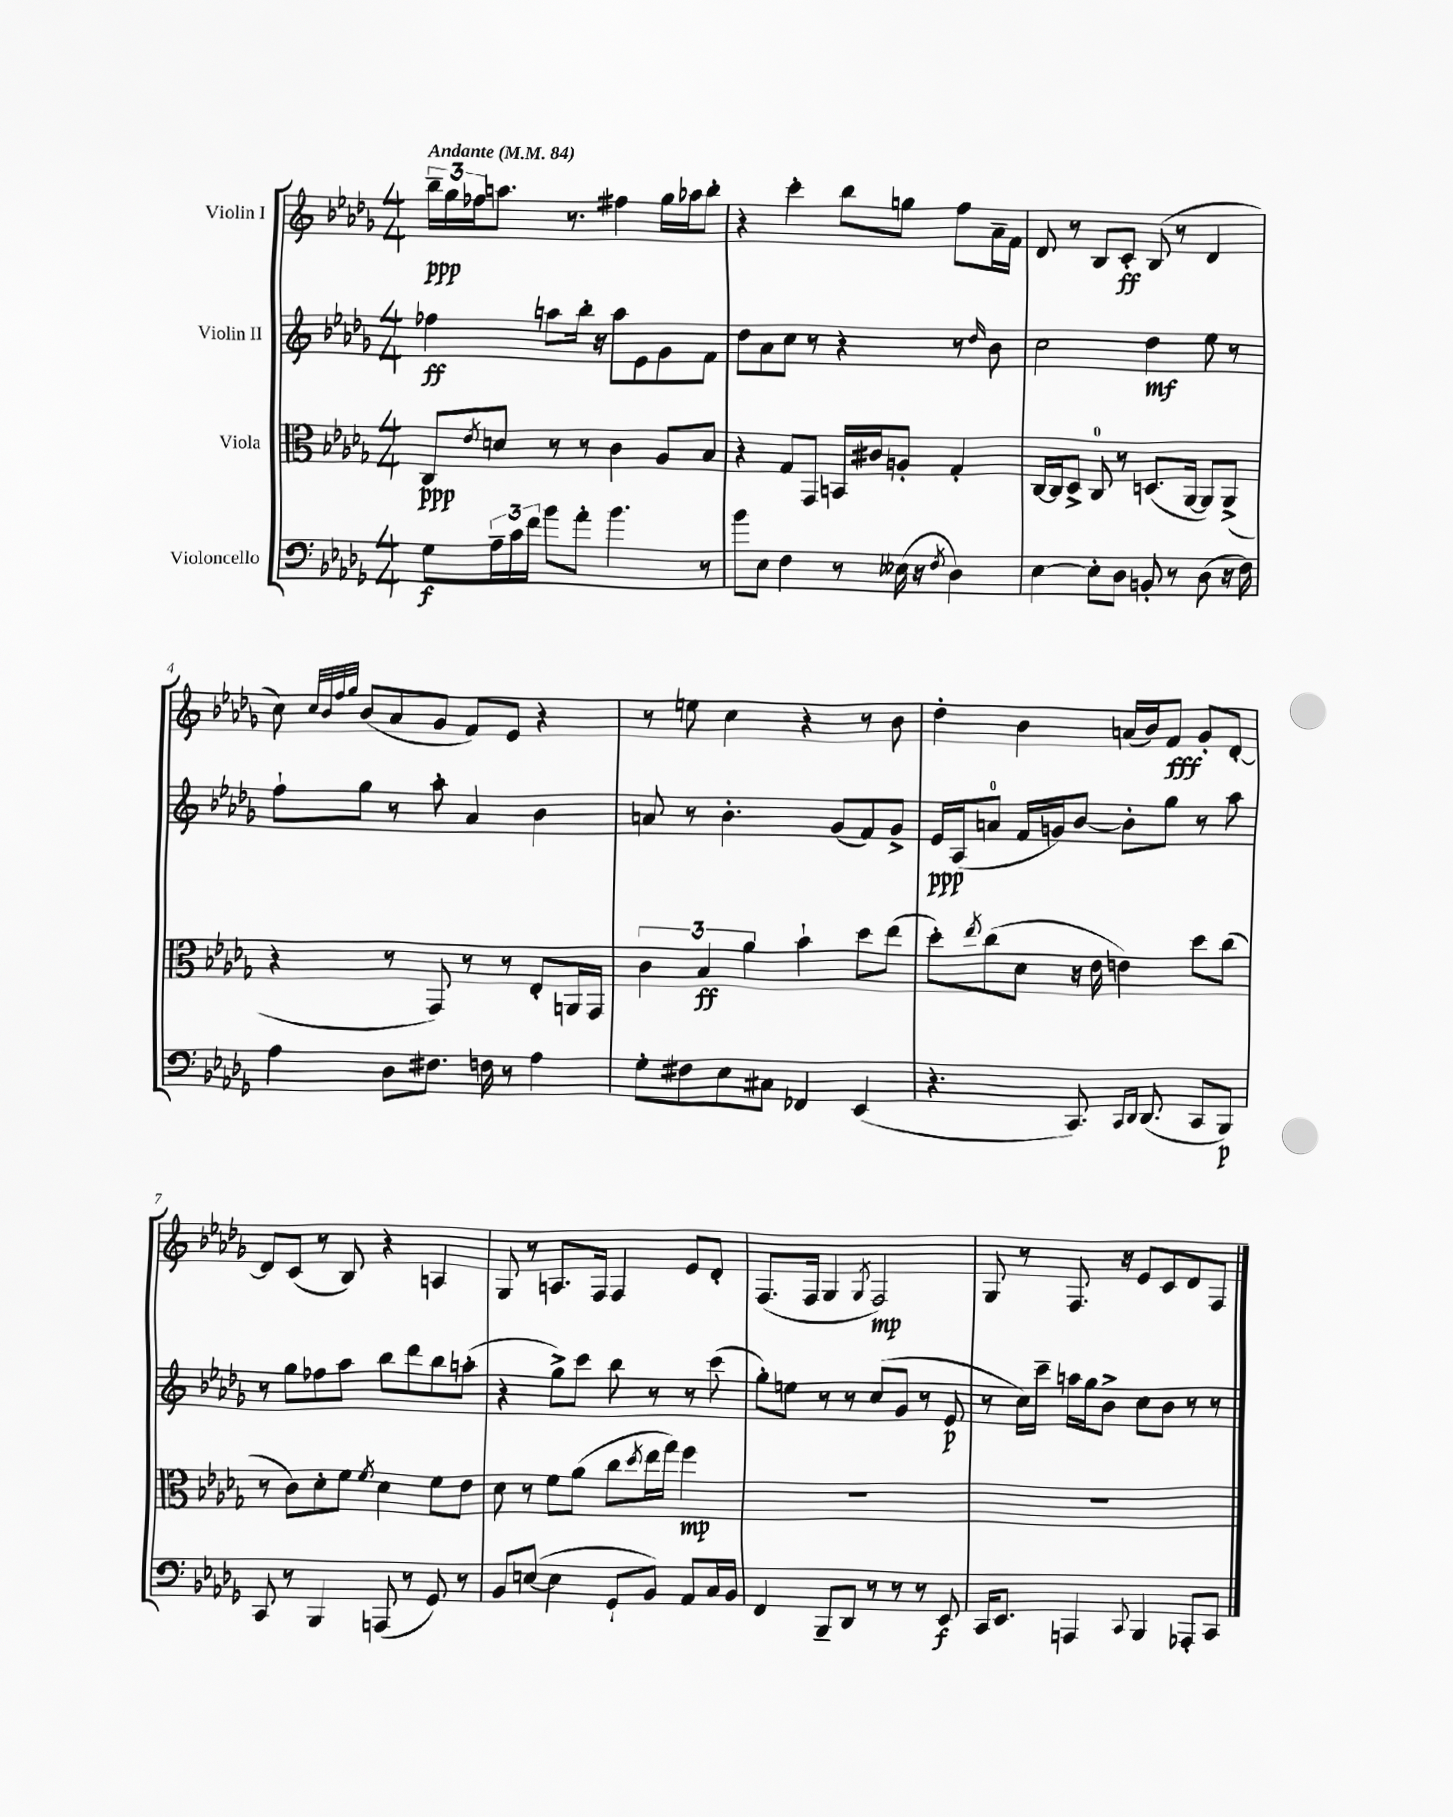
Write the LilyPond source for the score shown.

<<
\new StaffGroup <<
\new Staff = "s0" \with { instrumentName = "Violin I" } {
    \clef treble \key des \major \numericTimeSignature \time 4/4 \tempo "Andante" 4 = 84
    \tuplet 3/2 { bes''16--\ppp ges''16 fes''16 } a''8. r8. fis''4 ges''16 aes''16 bes''8-. |
    r4 c'''4-. bes''8 g''8 f''8 aes'16-- f'16 |
    des'8 r8 bes8 c'8-.\ff bes8( r8 des'4 |
    c''8) \grace { c''32 bes'32 f''32 ges''32 } bes'8( aes'8 ges'8 f'8) ees'8 r4 |
    r8 e''8 c''4 r4 r8 bes'8 |
    des''4-. bes'4 a'16( bes'16) f'8\fff ges'8-. des'8~-. |
    des'8 c'8( r8 bes8) r4 a4 |
    ges8 r8 a8. f16 f4 ees'8 des'8-. |
    f8.( f16 ges4 \acciaccatura { ges8 } f2\mp) |
    ges8 r8 f8. r16 ees'8 c'8 des'8 f8 \bar "|." |
}
\new Staff = "s1" \with { instrumentName = "Violin II" } {
    \clef treble \key des \major \numericTimeSignature \time 4/4
    fes''4\ff a''8 bes''16-. r16 a''8 ees'8 ges'8 f'8 |
    des''8 aes'8 c''8 r8 r4 r8 \grace { des''16 } bes'8 |
    c''2 des''4\mf ees''8 r8 |
    f''8-! ges''8 r8 aes''8-. aes'4 bes'4 |
    a'8 r8 bes'4.-. ges'8( f'8) ges'8-> |
    ees'16\ppp aes16( a'8-0 f'16 g'16) bes'8~ bes'8-. ges''8 r8 aes''8 |
    r8 ges''8 fes''8 aes''8 bes''8 des'''8 bes''8 a''8-.( |
    r4 ges''8->) c'''8 bes''8 r8 r8 c'''8( |
    ges''8-.) e''8 r8 r8 c''8( ges'8 r8 ees'8\p |
    r8 c''16) c'''16-- a''16 ges''16 bes'8-> c''8 bes'8 r8 r8 \bar "|." |
}
\new Staff = "s2" \with { instrumentName = "Viola" } {
    \clef alto \key des \major \numericTimeSignature \time 4/4
    c8\ppp \acciaccatura { ees'8 } d'8 r8 r8 c'4 aes8 bes8 |
    r4 ges8 ges,8 b,16 cis'16 a8-. ges4-. |
    c16~ c16 des8-> c8-0 r8 d8.( aes,16~ aes,8) aes,8->( |
    r4 r8 ges,8) r8 r8 ees8-. a,16 ges,16 |
    \tuplet 3/2 { c'4 bes4\ff aes'4 } bes'4-! des''8 ees''8( |
    des''8-.) \acciaccatura { ees''8 } c''8( des'8 r16 ees'16 e'4) des''8 c''8( |
    r8 c'8) des'8-. f'8 \acciaccatura { f'8 } des'4 f'8 ees'8 |
    des'8 r8 f'8 aes'8( c''8 \acciaccatura { des''8 } ees''16 ges''16) f''4\mp |
    R1 |
    R1 \bar "|." |
}
\new Staff = "s3" \with { instrumentName = "Violoncello" } {
    \clef bass \key des \major \numericTimeSignature \time 4/4
    ges8\f \tuplet 3/2 { aes16-- c'16 f'16 } bes'8 aes'8-. bes'4. r8 |
    bes'8 ees8 f4 r8 eeses16( r16 \acciaccatura { f8 } des4) |
    ees4~ ees8-. des8 b,8-. r8 des8( r16 f16) |
    aes4 des8 fis8. f16 r8 aes4 |
    ges8-. fis8 ees8 cis8 fes,4 ees,4( |
    r4. c,8.) \grace { c,16 des,16 } des,8.( c,8 bes,,8\p) |
    c,8 r8 bes,,4 a,,8( r8 ges,8) r8 |
    bes,8 e8~( e4 ges,8-! bes,8) aes,8 c16 bes,16 |
    f,4 bes,,8-- des,8 r8 r8 r8 ees,8\f |
    c,16 ees,8. a,,4 \appoggiatura { c,8 } bes,,4 aes,,8-. c,8 \bar "|." |
}
>>
>>
